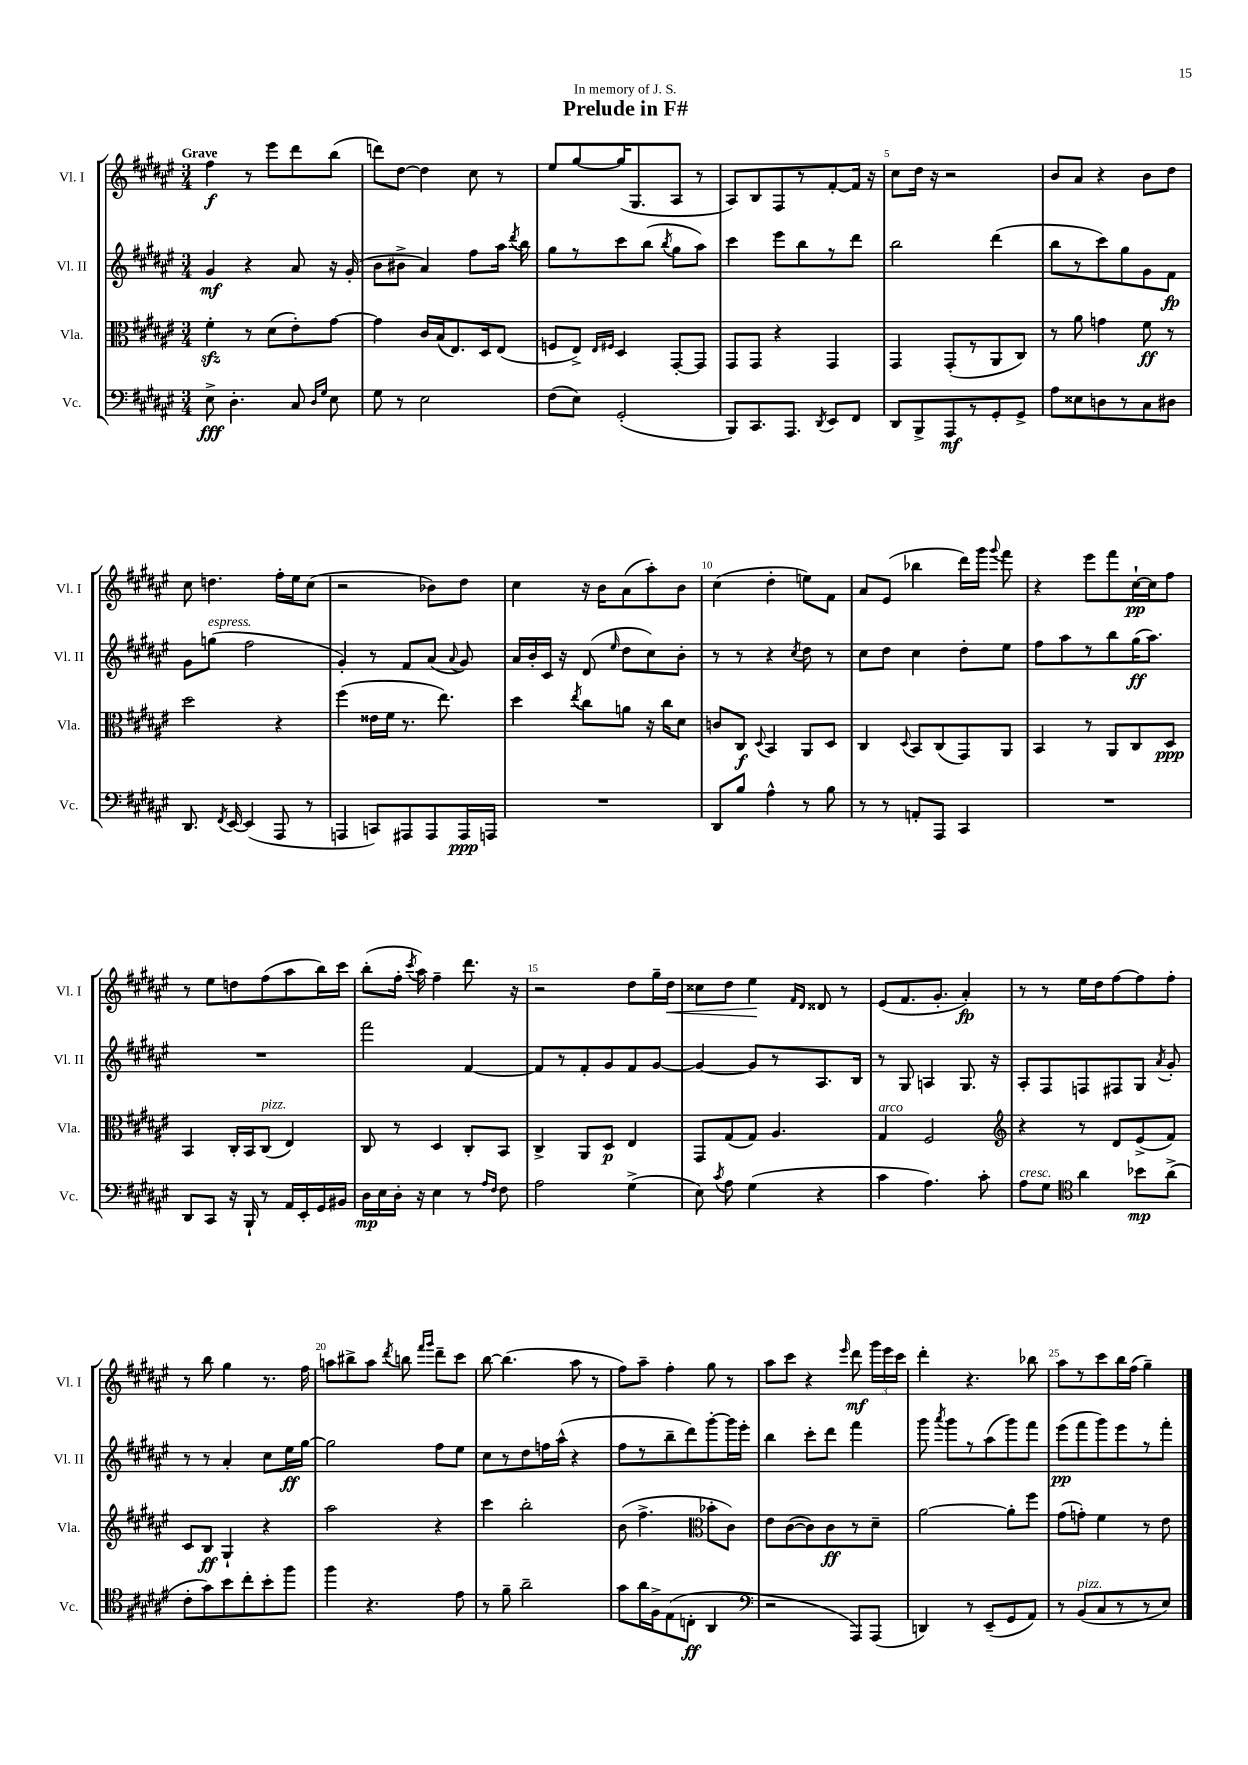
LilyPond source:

\header { title = "Prelude in F#" dedication = "In memory of J. S." }
<<
\new StaffGroup <<
\new Staff = "s0" \with { instrumentName = "Vl. I" shortInstrumentName = "Vl. I" } {
    \clef treble \key fis \major \numericTimeSignature \time 3/4 \tempo "Grave"
    \autoBeamOff fis''4\f r8 eis'''8[ dis'''8 b''8]( |
    d'''8[) dis''8]~ dis''4 cis''8 r8 |
    eis''8[ gis''8~ gis''16( gis8. ais8] r8 |
    ais8[) b8 fis8 r8 fis'8~-. fis'16] r16 |
    cis''8[ dis''16] r16 r2 |
    b'8[ ais'8] r4 b'8[ dis''8] |
    cis''8 d''4. fis''16[-. eis''16 cis''8]( |
    r2 bes'8[) dis''8] |
    cis''4 r16 b'16[ ais'8( ais''8-.) b'8] |
    cis''4( dis''4-. e''8[) fis'8] |
    ais'8[ eis'8]( bes''4 dis'''16[) gis'''16] \appoggiatura { gis'''8 } fis'''8 |
    r4 eis'''8[ fis'''8 cis''16~-!\pp cis''16 fis''8] |
    r8 eis''8[ d''8 fis''8( ais''8 b''16) cis'''16] |
    b''8[-.( fis''16]-. \acciaccatura { cis'''8 } ais''16) fis''4-- dis'''8. r16 |
    r2 dis''8[ gis''16-- dis''16]\< |
    cisis''8[ dis''8] eis''4\! \grace { fis'16[ dis'16] } disis'8 r8 |
    eis'8[( fis'8. gis'8.]-. ais'4-.\fp) |
    r8 r8 eis''16[ dis''16 fis''8~ fis''8 fis''8]-. |
    r8 b''8 gis''4 r8. fis''16 |
    a''8[ bis''8-> a''8] \acciaccatura { dis'''8 } b''8 \grace { fis'''16[ gis'''16] } dis'''8[-- cis'''8] |
    b''8~ b''4.( ais''8 r8 |
    fis''8[) ais''8]-- fis''4-. gis''8 r8 |
    ais''8[ cis'''8] r4 \grace { eis'''16 } dis'''8\mf \tuplet 3/2 { gis'''16[ eis'''16 cis'''16] } |
    dis'''4-. r4. bes''8 |
    ais''8[ r8 cis'''8 b''16 fis''16]( gis''4--) \bar "|." |
}
\new Staff = "s1" \with { instrumentName = "Vl. II" shortInstrumentName = "Vl. II" } {
    \clef treble \key fis \major \numericTimeSignature \time 3/4
    \autoBeamOff gis'4\mf r4 ais'8 r16 gis'16-.( |
    b'8[ bis'8]-> ais'4) fis''8[ ais''16] \acciaccatura { dis'''8 } b''16 |
    gis''8[ r8 cis'''8 b''8]( \acciaccatura { b''8 } gis''8[ ais''8]) |
    cis'''4 eis'''8[ b''8 r8 dis'''8] |
    b''2 dis'''4( |
    b''8[ r8 cis'''8) gis''8 gis'8 fis'8]\fp |
    gis'8[ g''8]^\markup { \italic "espress." }( fis''2 |
    gis'4-.) r8 fis'8[ ais'8]( \appoggiatura { ais'8 } gis'8) |
    ais'16[ b'16-. cis'16] r16 dis'8( \grace { eis''16 } dis''8[ cis''8) b'8]-. |
    r8 r8 r4 \acciaccatura { cis''8 } dis''8 r8 |
    cis''8[ dis''8] cis''4 dis''8[-. eis''8] |
    fis''8[ ais''8 r8 b''8 gis''16\ff( ais''8.]) |
    R2. |
    fis'''2 fis'4~ |
    fis'8[ r8 fis'8-. gis'8 fis'8 gis'8]~ |
    gis'4~ gis'8[ r8 ais8. b16] |
    r8 gis8 a4 gis8. r16 |
    ais8[-. fis8 f8 fis8 gis8] \acciaccatura { ais'8 } gis'8-. |
    r8 r8 ais'4-. cis''8[ eis''16\ff gis''16]~ |
    gis''2 fis''8[ eis''8] |
    cis''8[ r8 dis''8 f''16 ais''16]-^( r4 |
    fis''8[ r8 b''8-- dis'''8) gis'''8~-. gis'''16 eis'''16]-. |
    b''4 cis'''8[-. dis'''8] fis'''4 |
    gis'''8 \acciaccatura { ais'''8 } gis'''8[ r8 ais''8( gis'''8) fis'''8] |
    eis'''8[\pp( fis'''8 gis'''8) eis'''8 r8 fis'''8]-. \bar "|." |
}
\new Staff = "s2" \with { instrumentName = "Vla." shortInstrumentName = "Vla." } {
    \clef alto \key fis \major \numericTimeSignature \time 3/4
    \autoBeamOff fis'4-.\sfz r8 dis'8[( eis'8-.) gis'8]~ |
    gis'4 cis'16[ b16( eis8.) dis16 eis8]( |
    f8[ eis8]->) \grace { eis16[ fis16] } dis4 gis,8[~-. gis,8] |
    gis,8[ gis,8] r4 gis,4 |
    gis,4 gis,8[-.( r8 ais,8 cis8]) |
    r8 ais'8 g'4 fis'8\ff r8 |
    dis''2 r4 |
    fis''4( eisis'16[ fis'16] r8. eis''8.) |
    dis''4 \acciaccatura { eis''8 } cis''8[ a'8] r16 cis''16[ dis'8] |
    c'8[ cis8]\f \appoggiatura { dis8 } b,4 ais,8[ dis8] |
    cis4 \appoggiatura { dis8 } b,8[ cis8( gis,8) ais,8] |
    b,4 r8 ais,8[ cis8 dis8]\ppp |
    b,4 cis16[-. b,16 cis8]^\markup { \italic "pizz." }( eis4) |
    cis8 r8 dis4 cis8[-. b,8] |
    cis4-> ais,8[ dis8]\p eis4 |
    gis,8[ gis8( gis8]) ais4. |
    gis4^\markup { \italic "arco" } fis2 |
    \clef treble r4 r8 dis'8[ eis'8->( fis'8]) |
    cis'8[ b8]\ff gis4-! r4 |
    ais''2 r4 |
    cis'''4 b''2-. |
    b'8( fis''4.-> \clef alto bes'8[-. cis'8]) |
    eis'8[ cis'8~( cis'8) cis'8\ff r8 dis'8]-- |
    ais'2~ ais'8[-. fis''8] |
    gis'8[( g'8]-.) fis'4 r8 eis'8 \bar "|." |
}
\new Staff = "s3" \with { instrumentName = "Vc." shortInstrumentName = "Vc." } {
    \clef bass \key fis \major \numericTimeSignature \time 3/4
    \autoBeamOff eis8->\fff dis4.-. cis8 \grace { dis16[ gis16] } eis8 |
    gis8 r8 eis2 |
    fis8[( eis8]) gis,2-.( |
    b,,8[) cis,8. ais,,8.] \acciaccatura { dis,8 } eis,8[ fis,8] |
    dis,8[ b,,8-> ais,,8\mf r8 gis,8-. gis,8]-> |
    ais8[ eisis8 d8 r8 cis8 dis8] |
    dis,8. \acciaccatura { fis,8 } eis,16~ eis,4( ais,,8 r8 |
    a,,4 c,8[) ais,,8 ais,,8 ais,,16\ppp a,,16] |
    R2. |
    dis,8[ b8] ais4-^ r8 b8 |
    r8 r8 a,8[-. ais,,8] cis,4 |
    R2. |
    dis,8[ cis,8] r16 b,,16-! r8 ais,16[ eis,16-. gis,16 bis,16] |
    dis16[\mp eis16 dis16]-. r16 eis4 r8 \grace { ais16[ fis16] } fis8 |
    ais2 gis4->( |
    eis8) \acciaccatura { cis'8 } ais8 gis4( r4 |
    cis'4 ais4.) cis'8-. |
    ais8[^\markup { \italic "cresc." } gis8] \clef tenor ais'4 bes'8[\mp ais'8]->( |
    cis'8[-. gis'8) b'8 cis''8-. b'8-. fis''8] |
    fis''4 r4. eis'8 |
    r8 fis'8-- ais'2-- |
    gis'8[ ais'16 fis16-> eis8( c8]-.\ff ais,4 |
    \clef bass r2 ais,,8[) ais,,8]( |
    d,4) r8 eis,8[--( gis,8 ais,8]) |
    r8 b,8[^\markup { \italic "pizz." }( cis8 r8 r8 eis8]) \bar "|." |
}
>>
>>
\layout { \context { \Score \override BarNumber.break-visibility = ##(#f #t #t) barNumberVisibility = #(every-nth-bar-number-visible 5) } }
